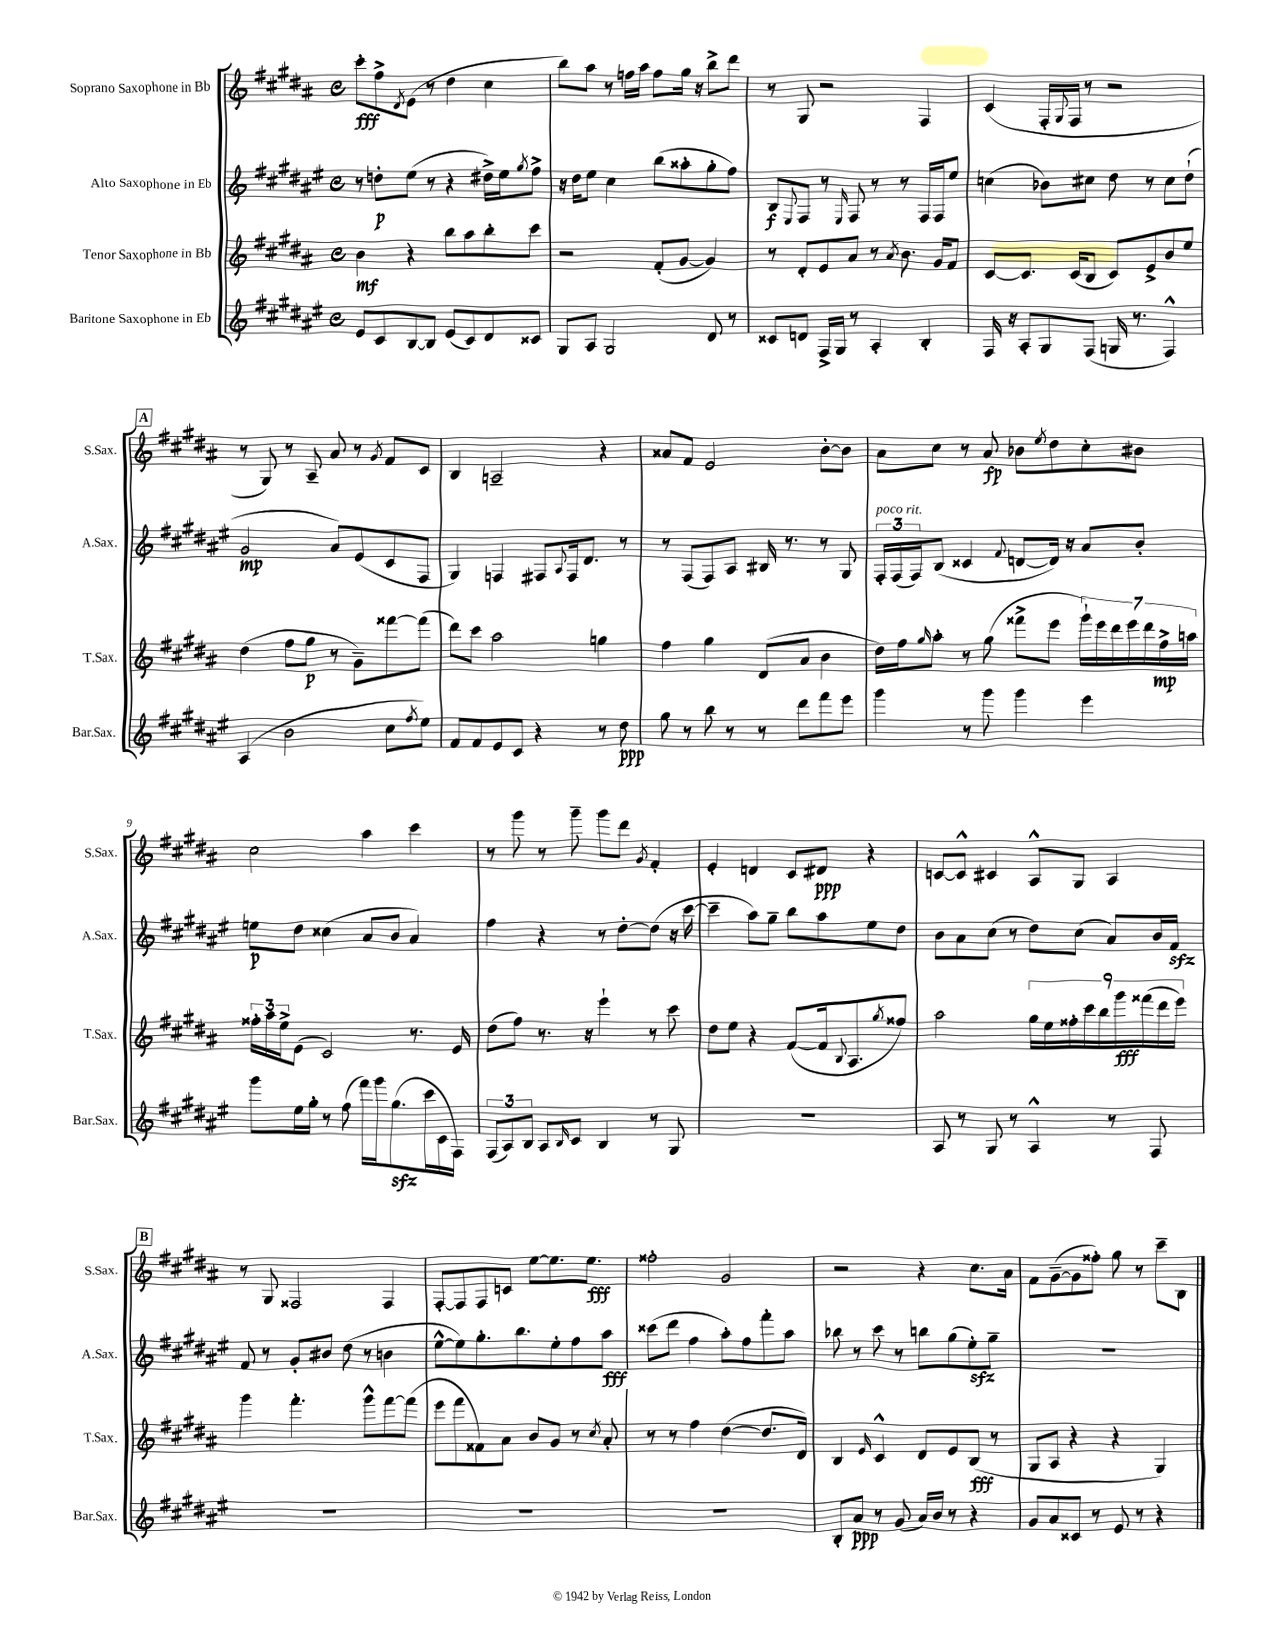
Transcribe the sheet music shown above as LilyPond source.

<<
\new StaffGroup <<
\new Staff = "s0" \with { instrumentName = "Soprano Saxophone in Bb" shortInstrumentName = "S.Sax." } {
    \clef treble \key b \major \defaultTimeSignature \time 4/4
    cis'''8-.\fff fis''8-> \acciaccatura { dis'8 } e'8( r8 dis''4 cis''4 |
    b''8) ais''8 r8 f''16 ais''16 f''8 gis''16 r16 b''8-> dis'''8 |
    r8 gis8 r2 fis4 |
    cis'4( fis16-. \appoggiatura { gis8 } fis16 r8 r2 |
    \mark \markup { \box "A" } r8 gis8) r8 ais8-- ais'8 r8 \acciaccatura { gis'8 } fis'8 cis'8 |
    b4 a2-- r4 |
    aisis'8 fis'8 e'2 b'8~-. b'8 |
    ais'8 cis''8 r8 ais'8\fp bes'8 \acciaccatura { e''8 } dis''8 cis''8-. bis'8 |
    cis''2 ais''4 cis'''4 |
    r8 gis'''8 r8 gis'''8-- gis'''8 dis'''8 \acciaccatura { gis'8 } fis'4-. |
    e'4-. d'4 cis'8 dis'8\ppp r4 |
    c'8~ c'8-^ cis'4 ais8-^ gis8 ais4 |
    \mark \markup { \box "B" } r8 gis8 fisis2 fisis4 |
    fis8~-. fis8 fis8 c'8 e''8~ e''8. e''8.\fff |
    fisis''2-. gis'2 |
    r2 r4 cis''8. ais'16 |
    fis'8 gis'8~--( gis'8 fisis''8-.) gis''8 r8 cis'''8-- b8 \bar "|." |
}
\new Staff = "s1" \with { instrumentName = "Alto Saxophone in Eb" shortInstrumentName = "A.Sax." } {
    \clef treble \key fis \major \defaultTimeSignature \time 4/4
    r8 d''8-.\p eis''8( r8 r4 dis''16->) eis''16 \acciaccatura { gis''8 } fis''8-> |
    r16 dis''16 eis''8 cis''4 b''8( aisis''8-. gis''8-. fis''8) |
    b8\f \appoggiatura { eis8 } fis8 r8 \grace { eis16 } fis8 r8 r8 fis16 fis16 eis''8 |
    c''4( bes'8) cis''8 dis''8 r8 cis''8 dis''8-!( |
    \mark \markup { \box "A" } gis'2\mp ais'8) eis'8( cis'8 fis8 |
    gis4) f4 fis8 \appoggiatura { ais8 } fis16 dis'8. r8 |
    r8 fis8( fis8) ais8 bis16 r8. r8 gis8 |
    \tuplet 3/2 { fis16-.^\markup { \italic "poco rit." } fis16( fis16) } b8( cisis'4 \appoggiatura { fis'8 } d'8~ d'16) r16 ais'8 b'8-. |
    e''8\p dis''8 cisis''4( ais'8 b'8 ais'4) |
    fis''4 r4 r8 dis''8~-. dis''8( r16 cis'''16~ |
    cis'''4-- ais''8) gis''8-- b''8 ais''8 eis''8 dis''8 |
    b'8 ais'8 cis''8( r8 dis''8) cis''8( ais'8) b'16 fis'16\sfz |
    \mark \markup { \box "B" } fis'8 r8 gis'8-. bis'8 dis''8( r8 b'4 |
    eis''8~-^ eis''8) gis''8.-. b''8. eis''8-. fis''8 ais''8\fff |
    cisis'''8( dis'''8 fis''4 ais''8-.) fis''8 fis'''8-. ais''8 |
    bes''8 r8 cis'''8 r8 b''8 gis''8( eis''8-.\sfz) gis''8-- |
    R1 \bar "|." |
}
\new Staff = "s2" \with { instrumentName = "Tenor Saxophone in Bb" shortInstrumentName = "T.Sax." } {
    \clef treble \key b \major \defaultTimeSignature \time 4/4
    b'4\mf r4 b''8 ais''8 b''8-. cis'''8 |
    r2 fis'8-.( gis'8~ gis'4) |
    r8 dis'8-. e'8 ais'8 r8 \acciaccatura { ais'8 } b'8. gis'16 fis'8 |
    cis'8~ cis'8. cis'16( b8 cis'8) e'8-> b'8 e''8 |
    \mark \markup { \box "A" } dis''4( fis''8 gis''8\p r8 gis'8--) fisis'''8~ fisis'''8( |
    dis'''8) cis'''8 ais''2 g''4 |
    fis''4 gis''4 dis'8( ais'8 b'4 |
    dis''16) fis''16 \grace { gis''16 } ais''8-. r8 gis''8( fisis'''8-> e'''8 \tuplet 7/4 { gis'''16-!) e'''16 dis'''16 e'''16 dis'''16 fis''16->\mp a''16 } |
    \tuplet 3/2 { fisis''16-. ais''16 e''16-> } e'8( cis'2) r8. e'16 |
    dis''8( fis''8) r8. r16 e'''4-! r8 cis'''8 |
    dis''8 e''8 r4 fis'8~( fis'16 \appoggiatura { b8 } ais8. \acciaccatura { gis''8 } fisis''8) |
    ais''2 \tuplet 9/8 { gis''16 e''16 fisis''16-. cis'''16 b''16 gis'''16\fff fisis'''16( dis'''16 e'''16) } |
    \mark \markup { \box "B" } gis'''4 fis'''4.-. gis'''8-^ fis'''8~ fis'''8( |
    e'''8 fis'''8 fisis'8) ais'8 b'8 gis'8 r8 \acciaccatura { cis''8 } ais'8-. |
    r8 r8 fis''4 dis''4~( dis''8. dis'16) |
    b4 \grace { e'16 } cis'4-^ dis'8 e'8 b8\fff( r8 |
    gis8 ais8 r4 r4 gis4) \bar "|." |
}
\new Staff = "s3" \with { instrumentName = "Baritone Saxophone in Eb" shortInstrumentName = "Bar.Sax." } {
    \clef treble \key fis \major \defaultTimeSignature \time 4/4
    eis'8 cis'8 b8~ b8 eis'8( cis'8) dis'8 cisis'8 |
    gis8 ais8 gis2 dis'8 r8 |
    cisis'8 d'8 fis16-> gis16 r8 ais4-. b4-. |
    fis16 r16 ais8-. gis8 fis8( g16 r8. fis4-^) |
    \mark \markup { \box "A" } ais4( b'2 cis''8 \acciaccatura { fis''8 } eis''8) |
    fis'8 fis'8 eis'8 cis'8 r4 r8 dis''8\ppp |
    gis''8 r8 b''8 r8 r8 dis'''8 fis'''8 eis'''8 |
    gis'''4 r8 gis'''8 gis'''4 eis'''4 |
    gis'''8 eis''16 gis''16-. r8 fis''8( fis'''16) gis'''16 gis''8.\sfz( cis'''16 cis'16 fis16) |
    \tuplet 3/2 { fis8( ais8) b8 } ais8 \grace { b16 } cis'8 b4 r8 gis8 |
    R1 |
    ais8 r8 gis8 r8 ais4-^ r8 fis8 |
    \mark \markup { \box "B" } R1 |
    R1 |
    R1 |
    b8-. ais'8\ppp r8 gis'8( ais'16) b'16 r8 r4 |
    gis'8 ais'8 cisis'8 r8 eis'8 r8 r4 \bar "|." |
}
>>
>>
